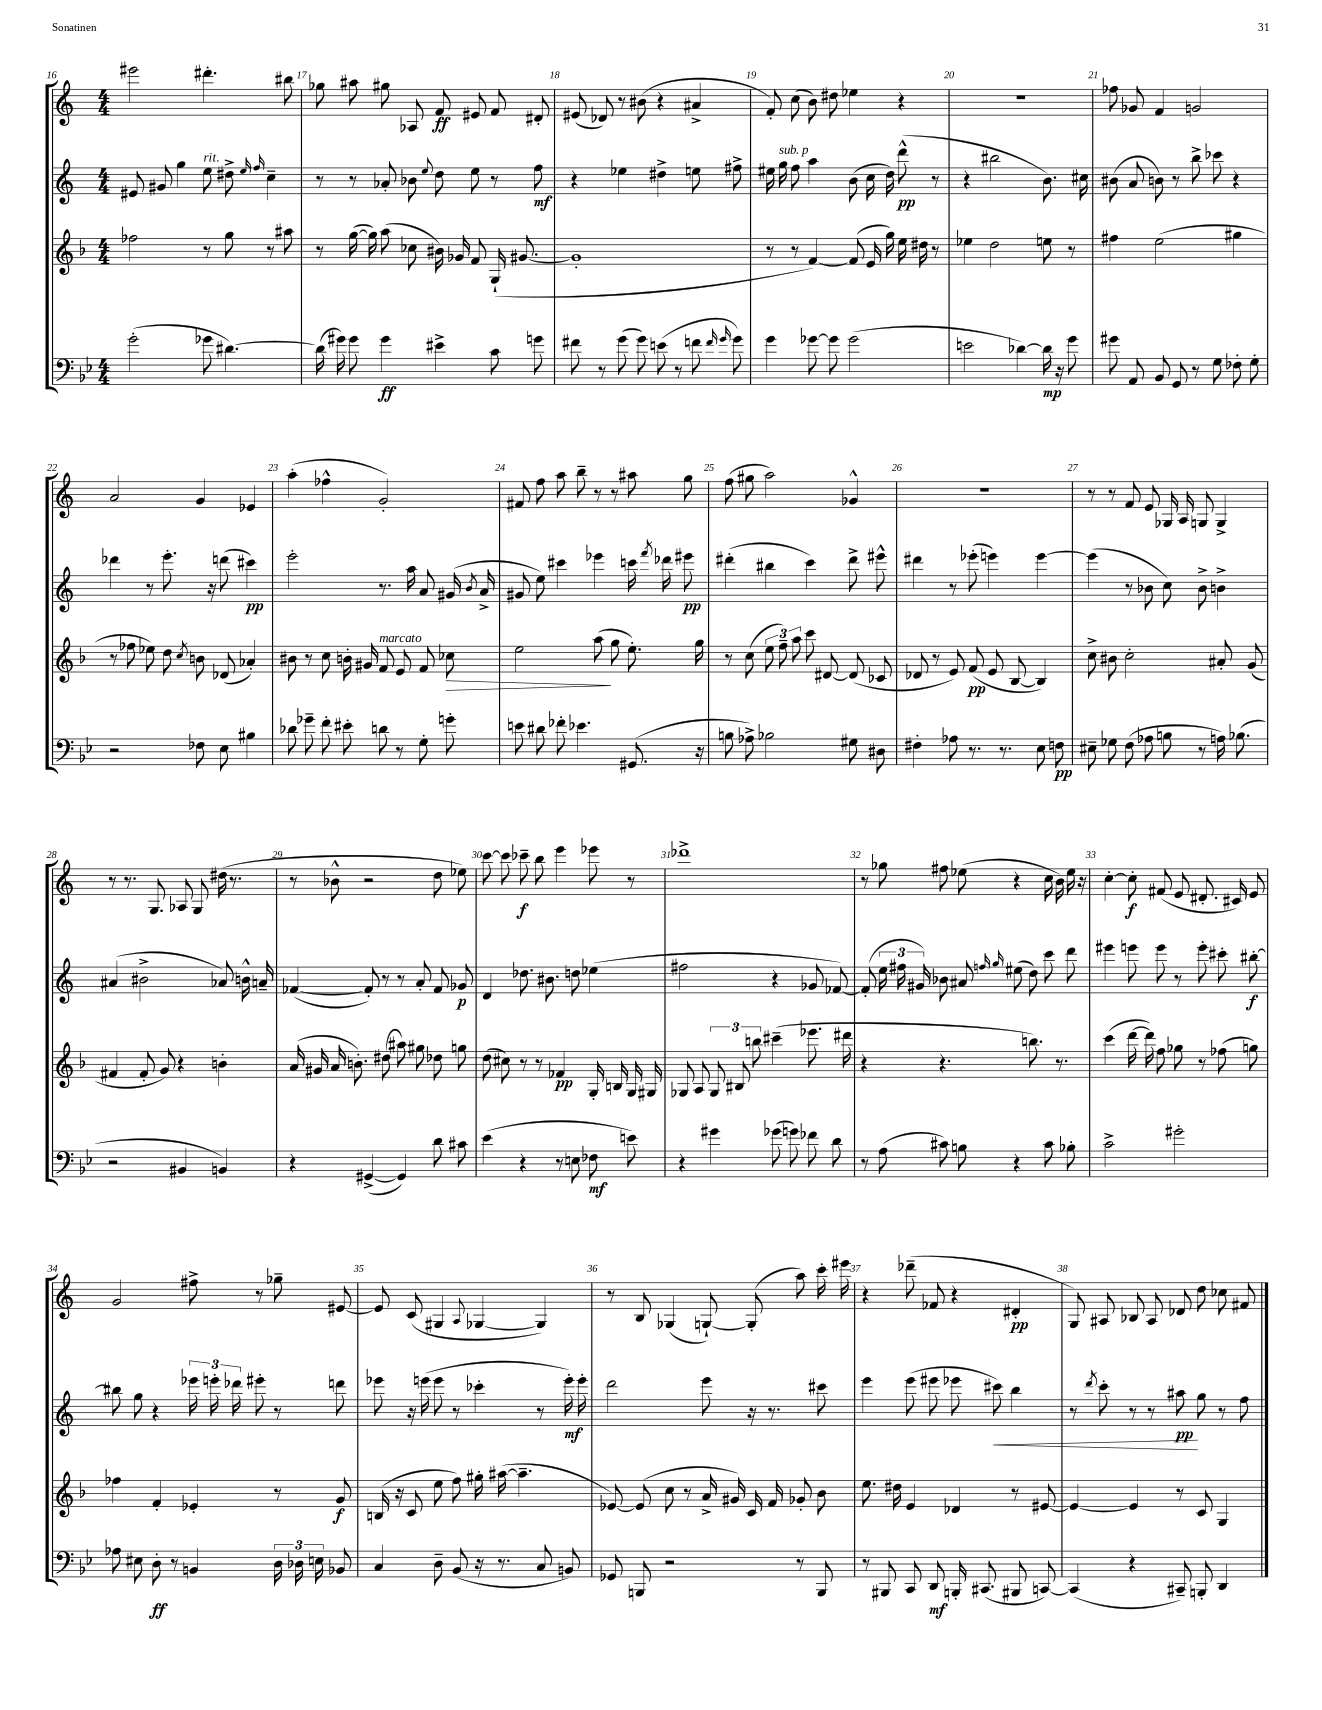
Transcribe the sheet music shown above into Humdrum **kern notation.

**kern	**kern	**kern	**kern
*staff4	*staff3	*staff2	*staff1
*clefF4	*clefG2	*clefG2	*clefG2
*k[b-e-]	*k[b-]	*k[]	*k[]
*M4/4	*M4/4	*M4/4	*M4/4
(2g'\	2ff-\	8e#/	2eee#\
.	.	8g#/	.
.	.	4gg\	.
8g-\	8r	8ee\	4.ddd#'\
[4.d#\)	8gg\	8dd#^\	.
.	.	16qqee/	.
.	.	16qqff/	.
.	8r	4cc~\	.
.	8aa#\	.	8bb#\
=	=	=	=
(16d#\]	8r	8r	8gg-\
16g#\)	.	.	.
8g#\	([16gg\	8r	8aa#\
.	16gg\])	.	.
4g#\	(8aa\	8a-'/	8gg#\
.	8cc-\	8b-\	8A-/
.	.	8qqee/	.
4e#^\	16b#\)	8dd\	8f/
.	16g-/	.	.
.	8f/	8ee\	8e#/
8c\	(16G`/	8r	8f/
.	[8.g#/	.	.
8g\	.	8ff\	8d#'/
=	=	=	=
8f#\	1g#']	4r	(8e#/
8r	.	.	8d-/)
(8g\	.	4ee-\	8r
8g\)	.	.	(8b#\
(8e\	.	4dd#^\	4r
8r	.	.	.
8f\	.	8ee\	4a#^/
16qqf/	.	.	.
16qqg/	.	.	.
8g\)	.	8ff#^\	.
=	=	=	=
4g\	8r	16ee#\	8f'/)
.	.	16gg\	.
.	8r	8ff\	(8cc\
[8g-\	[4f/)	4aa\	8b\)
8g-\]	.	.	8dd#\
(2g-\	(8f/]	(8b\	4ee-\
.	16e/	16cc\	.
.	16gg\)	16dd\)	.
.	16ee\	(8ddd^^\	4r
.	16dd#\	.	.
.	8r	8r	.
=	=	=	=
2e\	4ee-\	4r	1r
.	2dd\	2bb#\	.
[4d-\)	.	.	.
16d-\]	8ee\	8.b\)	.
16r	.	.	.
8g\	8r	.	.
.	.	16cc#\	.
=	=	=	=
8g#\	4ff#\	(8b#\	8ff-\
8AA/	.	8a/	8g-/
8BB-/	(2ee\	8b\)	4f/
8GG/	.	8r	.
8r	.	8bb^\	2g/
8G\	.	8ccc-\	.
8F-'\	4gg#\	4r	.
8G'\	.	.	.
=	=	=	=
2r	8r	4ddd-\	2a/
.	8ff-\	.	.
.	8ee-\)	8r	.
.	8dd\	8.eee'\	.
.	8qcc/	.	.
8F-\	8b\	.	4g/
.	.	16r	.
8E-\	(8d-/	(8ddd\	.
4B#\	4a-'/)	4ccc#\)	4e-/
=	=	=	=
8d-\	8b#\	2eee'\	(4aa'\
8g-~\	8r	.	.
8f'\	8cc\	.	4ff-^^\
8e#'\	16b'\	.	.
.	16g#/	.	.
8d\	8f/	8.r	2g'/)
8r	8e/	.	.
.	.	16aa\	.
8G'\	8f/	8a/	.
8g'\	8cc-\	(16g#/	.
.	.	8qb/	.
.	.	16a^/	.
=	=	=	=
8e\	2ee\	8g#/	8f#/
8d#\	.	8ee\)	8ff\
8f-'\	.	4ccc#\	8aa\
4.e-\	.	.	8bb~\
.	(8aa\	4eee-\	8r
.	8gg\	.	8r
(8.GG#/	8.ee'\)	16ccc\	8aa#\
.	.	8qfff/	.
.	.	16ddd-\	.
.	.	8eee#\	8gg\
16r	16gg\	.	.
=	=	=	=
8B\	8r	(4ddd#'\	(8ff\
8A-^\)	(8cc\	.	8gg#\
2B-\	12ee\	4bb#\	2aa\)
.	12ff~\)	.	.
.	12aa\	.	.
.	8ccc\	4ccc\)	.
.	[8d#/	.	.
8G#\	(8d#/]	8ddd#^\	4g-^^/
8D#\	8c-/	8eee#^^\	.
=	=	=	=
4F#'\	8d-/	4ddd#\	1r
.	8r	.	.
8A-\	8e/)	8r	.
8.r	(8f/	(8eee-'\	.
.	8e/	4eee\)	.
8.r	.	.	.
.	[8B-/	.	.
8E-\	4B-/])	[4eee\	.
8F\	.	.	.
=	=	=	=
8E#~\	8cc^\	(4eee\]	8r
8G-\	8b#\	.	8r
(8F\	2cc'\	8r	8f/
8A-\	.	8b-\	8e/
8B\	.	8cc\)	16G-/
.	.	.	16A/
8r	.	8b-^\	8G/
16A\)	8a#'/	4b^\	4G^/
(8.B-\	.	.	.
.	(8g/	.	.
=	=	=	=
2r	4f#/	(4a#/	8r
.	.	.	8.r
.	8f#'/	2b#^\	.
.	.	.	8.G/
.	8g/)	.	.
4BB#/	4r	.	8A-/
.	.	.	8G/
4BB/)	4b'\	8a-/)	(16dd#\
.	.	.	8.r
.	.	16b^^\	.
.	.	16a~/	.
=	=	=	=
4r	(16a/	([4f-/	8r
.	16g#/	.	.
.	16a/	.	8b-^^\
.	8.b'\)	.	.
([4GG#^/	.	8f-'/])	2r
.	(8dd#\	8r	.
4GG#/])	8aa#\)	8r	.
.	8gg#\	8a'/	.
8d\	8dd-\	8f-/	8dd\
8c#\	8gg\	8g-/	8ee-\)
=	=	=	=
(4e-\	(8dd\	4d/	[8ccc\
.	8cc#\)	.	8ccc\]
4r	8r	8.dd-\	8ccc-~\
.	8r	.	8bb\
.	.	8.b#\	.
8r	4f-/	.	4eee\
8E\	.	8dd\	.
8F-\	16G'/	(4ee-\	8eee-\
.	16B/	.	.
8e\)	16G/	.	8r
.	16G#/	.	.
=	=	=	=
4r	8G-/	2ff#\	1ddd-^
.	8A/	.	.
4g#\	12G-/	.	.
.	12B#/	.	.
.	12bb\	.	.
(8g-\	(4ccc#~\	4r	.
8g\)	.	.	.
8f-\	8.eee-\	8g-/	.
8d\	.	[8f-/)	.
.	16ddd#\	.	.
=	=	=	=
8r	4r	(8f-'/]	8r
(8A\	.	24ee\	8gg-\
.	.	24ff#\	.
.	.	24g#/)	.
8c#\)	4.r	8b-\	8ff#\
8B\	.	8a#/	(8ee-\
.	.	16qqff/	.
.	.	16qqgg/	.
4r	.	(8ee#\	4r
.	8.bb\)	8dd\)	.
8c#\	.	8ccc\	16cc\
.	8.r	.	16b\)
8B-'\	.	8ddd\	16ee-\
.	.	.	16r
=	=	=	=
2c^\	(4ccc\	4eee#\	[4cc'\
.	[16ddd\	8eee\	8cc'\]
.	16ddd\])	.	.
.	8ff\	8eee\	(8f#/
2g#'\	8gg-\	8r	8e/
.	8r	8eee'\	8.d#'/
.	(8ff-\	8ccc#'\	.
.	.	.	16c#/)
.	8gg\)	[8bb#'\	8e/
=	=	=	=
8A-\	4ff-\	8bb#\]	2g/
8E#\	.	8gg\	.
8D'\	4f'/	4r	.
8r	.	.	.
4BB/	4e-'/	24eee-\	8ff#^\
.	.	24eee'\	.
.	.	24ddd-\	.
.	.	8eee#'\	8r
24D\	8r	8r	8gg-~\
24D-\	.	.	.
24E\	.	.	.
8BB-/	8g/	8ddd\	[8e#/
=	=	=	=
4C/	(16B/	8eee-\	8e#/]
.	16r	.	.
.	8c/	16r	(8c/
.	.	(16eee\	.
8D~\	8ee\	8eee\	4G#/
(8BB-/	8ff\)	8r	.
.	.	.	8qqA/
16r	16gg#'\	4ccc-'\	[4G-/
8.r	([16aa#\	.	.
.	4.aa#~\]	.	.
8C/	.	8r	4G-/])
8BB/)	.	16eee'\)	.
.	.	16eee'\	.
=	=	=	=
8GG-/	[8e-/)	2ddd\	8r
8BBB/	(8e-/]	.	8B/
2r	8cc\	.	(4G-/
.	8r	.	.
.	16a^/	8eee\	[8G`/)
.	16g#/)	.	.
.	16c/	16r	(8G'/]
.	16f/	8.r	.
8r	8g-'/	.	8aa\)
8BBB/	8b-\	8ccc#\	16ccc'\
.	.	.	16eee#\
=	=	=	=
8r	8.ee\	4eee\	4r
8BBB#/	.	.	.
.	16dd#\	.	.
8CC/	4e/	(8eee\	(8ddd-~\
8DD/	.	8eee#\	8f-/
16BBB'/	4d-/	8eee-\	4r
(8.CC#/	.	.	.
.	.	8ccc#\)	.
8BBB#/	8r	4bb\	4d#'/
[8CC/)	[8e#/	.	.
=	=	=	=
(4CC/]	4e#/_	8r	8G/)
.	.	8qddd/	.
.	.	8ccc'\	8A#/
4r	4e#/]	8r	8B-/
.	.	8r	8A#/
8CC#~/)	8r	8aa#\	8d-/
8BBB'/	8c/	8gg\	8dd\
4DD/	4G/	8r	8cc-\
.	.	8ff\	8f#/
==	==	==	==
*-	*-	*-	*-
